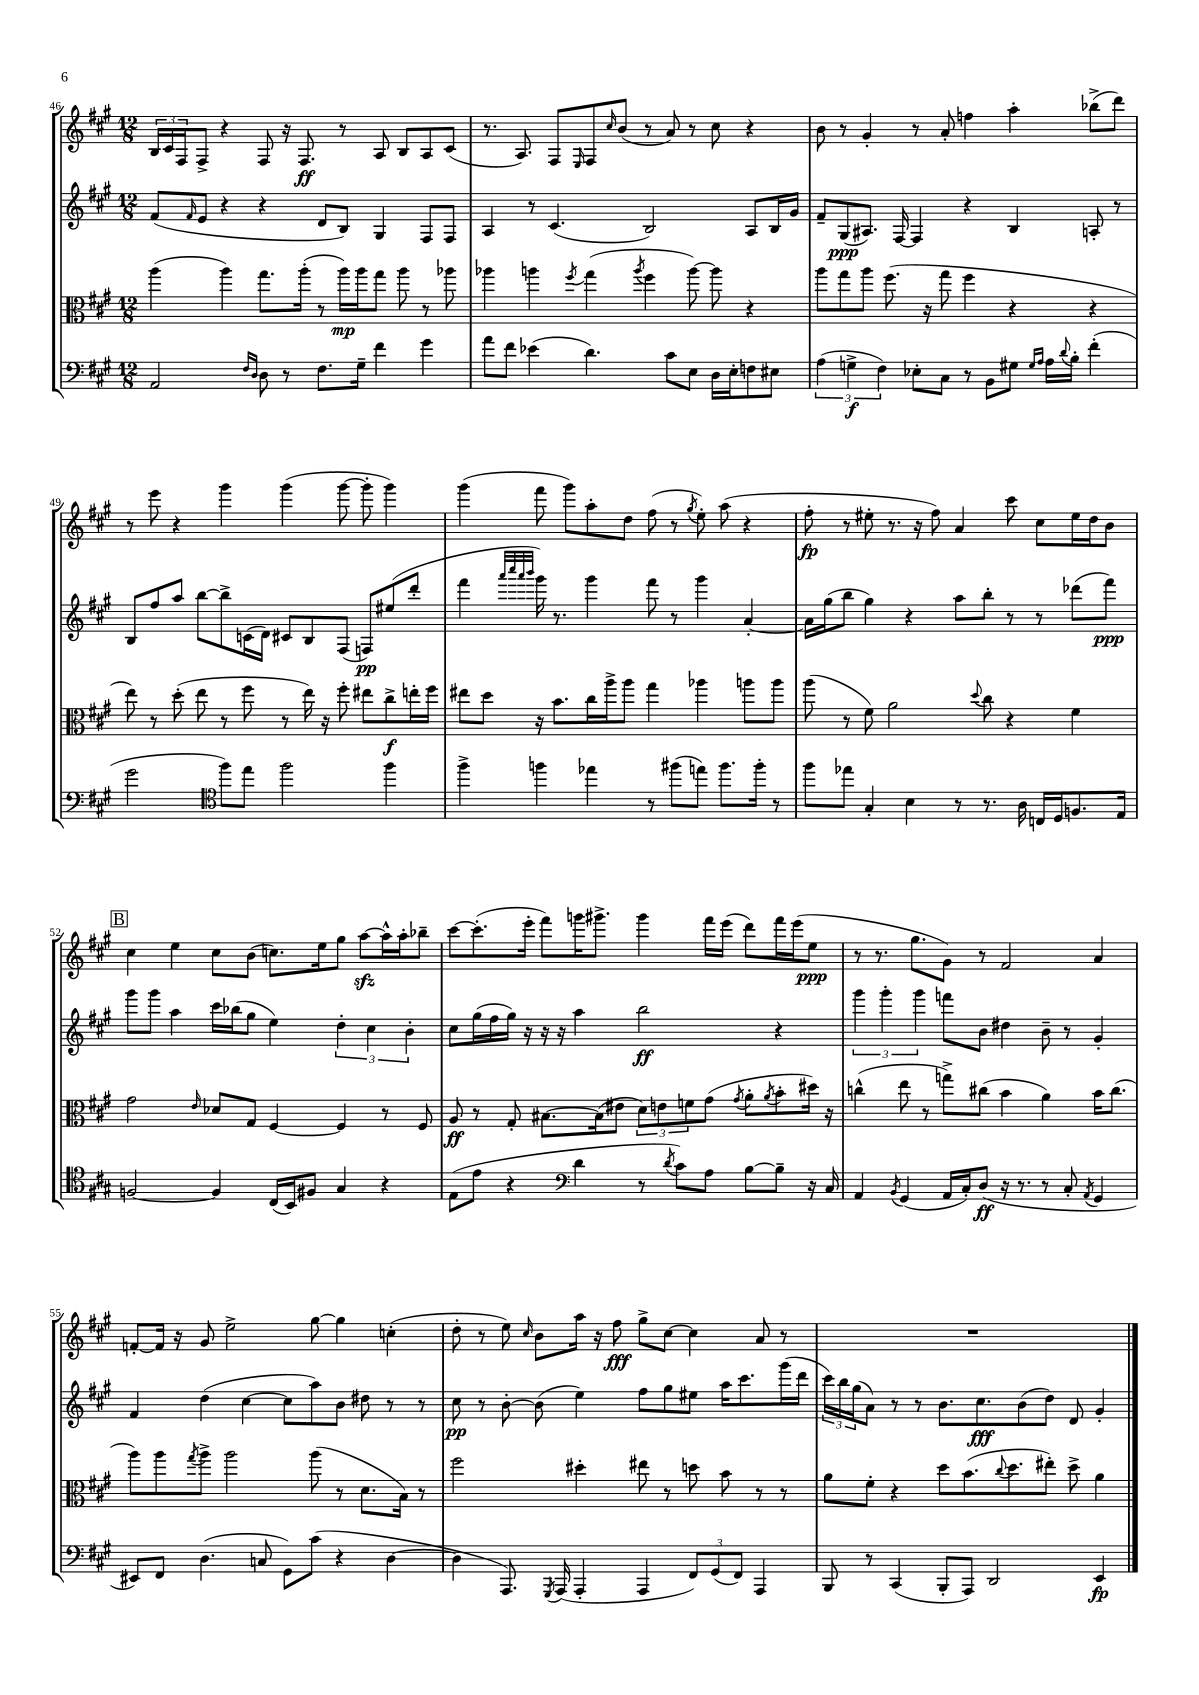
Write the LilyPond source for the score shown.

<<
\new StaffGroup <<
\new Staff = "s0" {
    \clef treble \key a \major \numericTimeSignature \time 12/8
    \tuplet 3/2 { b16 cis'16 fis16 } fis8-> r4 fis8 r16 fis8.\ff r8 a8 b8 a8 cis'8( |
    r8. a8.) fis8 \grace { e16 } fis8 \grace { cis''16 } b'8( r8 a'8) r8 cis''8 r4 |
    b'8 r8 gis'4-. r8 a'8-. f''4 a''4-. bes''8->( d'''8) |
    r8 e'''8 r4 gis'''4 gis'''4( gis'''8~ gis'''8-. gis'''4) |
    gis'''4( fis'''8 gis'''8) a''8-. d''8 fis''8( r8 \acciaccatura { gis''8 } e''8-.) a''8( r4 |
    fis''8-.\fp r8 eis''8-. r8. r16 fis''8) a'4 cis'''8 cis''8 eis''16 d''16 b'8 |
    \mark \markup { \box "B" } cis''4 e''4 cis''8 b'8( c''8.) e''16 gis''8 a''8~\sfz a''16-^ a''16-. bes''8-- |
    cis'''8~ cis'''8.-.( e'''16-. fis'''8) g'''16 gis'''8.-> gis'''4 fis'''16 e'''16( d'''8) fis'''16 e'''16( e''8\ppp |
    r8 r8. gis''8. gis'8) r8 fis'2 a'4 |
    f'8~-. f'16 r16 gis'8 e''2-> gis''8~ gis''4 c''4-.( |
    d''8-. r8 e''8) \grace { cis''16 } b'8 a''16 r16 fis''8\fff gis''8-> cis''8~ cis''4 a'8 r8 |
    R1. \bar "|." |
}
\new Staff = "s1" {
    \clef treble \key a \major \numericTimeSignature \time 12/8
    fis'8( \grace { fis'16 } e'8 r4 r4 d'8 b8) gis4 fis8 fis8 |
    a4 r8 cis'4.( b2) a8 b16 gis'16 |
    fis'8-- gis8\ppp( ais8.) fis16~ fis4 r4 b4 a8-. r8 |
    b8 fis''8 a''8 b''8~ b''8-> c'16( d'16) cis'8 b8 fis8( f8\pp) eis''8( d'''8-. |
    fis'''4 \grace { a'''32 cis''''32 a'''32 b'''32 } gis'''16) r8. gis'''4 fis'''8 r8 gis'''4 a'4~-. |
    a'16 gis''16( b''8 gis''4) r4 a''8 b''8-. r8 r8 des'''8( fis'''8\ppp) |
    \mark \markup { \box "B" } gis'''8 gis'''8 a''4 cis'''16 bes''16( gis''8 e''4) \tuplet 3/2 { d''4-. cis''4 b'4-. } |
    cis''8 gis''16( fis''16 gis''16) r16 r16 r16 a''4 b''2\ff r4 |
    \tuplet 3/2 { gis'''4 gis'''4-. gis'''4 } f'''8 b'8 dis''4 b'8-- r8 gis'4-. |
    fis'4 d''4( cis''4~ cis''8 a''8) b'8 dis''8 r8 r8 |
    cis''8\pp r8 b'8~-. b'8( e''4) fis''8 gis''8 eis''8 a''16 cis'''8. gis'''16( d'''16 |
    \tuplet 3/2 { cis'''16) b''16 gis''16( } a'8) r8 r8 b'8. cis''8.\fff b'8( d''8) d'8 gis'4-. \bar "|." |
}
\new Staff = "s2" {
    \clef alto \key a \major \numericTimeSignature \time 12/8
    a''4( a''4) gis''8. a''16-.( r8 a''16\mp) a''16 gis''8 a''8 r8 aes''8 |
    aes''4 a''4 \acciaccatura { fis''8 } gis''4( \acciaccatura { a''8 } fis''4 a''8~) a''8 r4 |
    a''8 gis''8 a''8 fis''8.( r16 gis''8 fis''4 r4 r4 |
    e''8) r8 d''8-.( e''8 r8 fis''8 r8 e''16) r16 fis''8-. eis''8 cis''8->\f e''16-. fis''16 |
    eis''8 d''8 r16 b'8. cis''16 a''16-> a''8 gis''4 aes''4 a''8 a''8 |
    a''8( r8 fis'8) a'2 \appoggiatura { d''8 } cis''8 r4 fis'4 |
    \mark \markup { \box "B" } gis'2 \grace { e'16 } des'8 gis8 fis4~ fis4 r8 fis8 |
    a8\ff r8 gis8-. bis8.~ bis16( eis'8 \tuplet 3/2 { d'8) e'8 f'8 } gis'8( \acciaccatura { gis'8 } a'8-. \acciaccatura { a'8 } b'8-. dis''16) r16 |
    c''4-^( e''8 r8 g''8->) cis''8( b'4 a'4) b'16 cis''8.( |
    a''8) a''8 \acciaccatura { gis''8 } a''8-> a''2 a''8( r8 d'8. b16) r8 |
    fis''2 dis''4-. eis''8 r8 d''8 b'8 r8 r8 |
    a'8 fis'8-. r4 d''8 b'8.( \appoggiatura { cis''8 } d''8. eis''8-.) d''8-> a'4 \bar "|." |
}
\new Staff = "s3" {
    \clef bass \key a \major \numericTimeSignature \time 12/8
    a,2 \grace { fis16 d16 } d8 r8 fis8. gis16-- fis'4 gis'4 |
    a'8 fis'8 ees'4( d'4.) cis'8 e8 d16 e16-. f8 eis8 |
    \tuplet 3/2 { a4( g4->\f fis4) } ees8-. cis8 r8 b,8 gis8 \grace { gis16 a16 } a16 \appoggiatura { d'8 } b16-. fis'4-.( |
    gis'2 \clef tenor fis''8) e''8 fis''2 fis''4 |
    fis''4-> f''4 ees''4 r8 fis''8( e''8) fis''8. fis''16-. r8 |
    fis''8 ees''8 gis4-. b4 r8 r8. a16 c16 d16 f8. e16 |
    \mark \markup { \box "B" } f2~ f4 cis16( b,16) fis8 gis4 r4 |
    e8( e'8 r4 \clef bass d'4 r8 \acciaccatura { d'8 } cis'8) a8 b8~ b8-- r16 cis16 |
    a,4 \acciaccatura { b,8 } gis,4( a,16 cis16-.) d8\ff( r16 r8. r8 cis8-. \acciaccatura { a,8 } gis,4 |
    eis,8) fis,8 d4.( c8 gis,8) cis'8( r4 d4~ |
    d4 a,,8.) \acciaccatura { gis,,8 } a,,16( a,,4-. a,,4 \tuplet 3/2 { fis,8) gis,8( fis,8) } a,,4 |
    b,,8 r8 cis,4( b,,8-. a,,8) d,2 e,4\fp \bar "|." |
}
>>
>>
\layout { \context { \Score currentBarNumber = #46 } }
